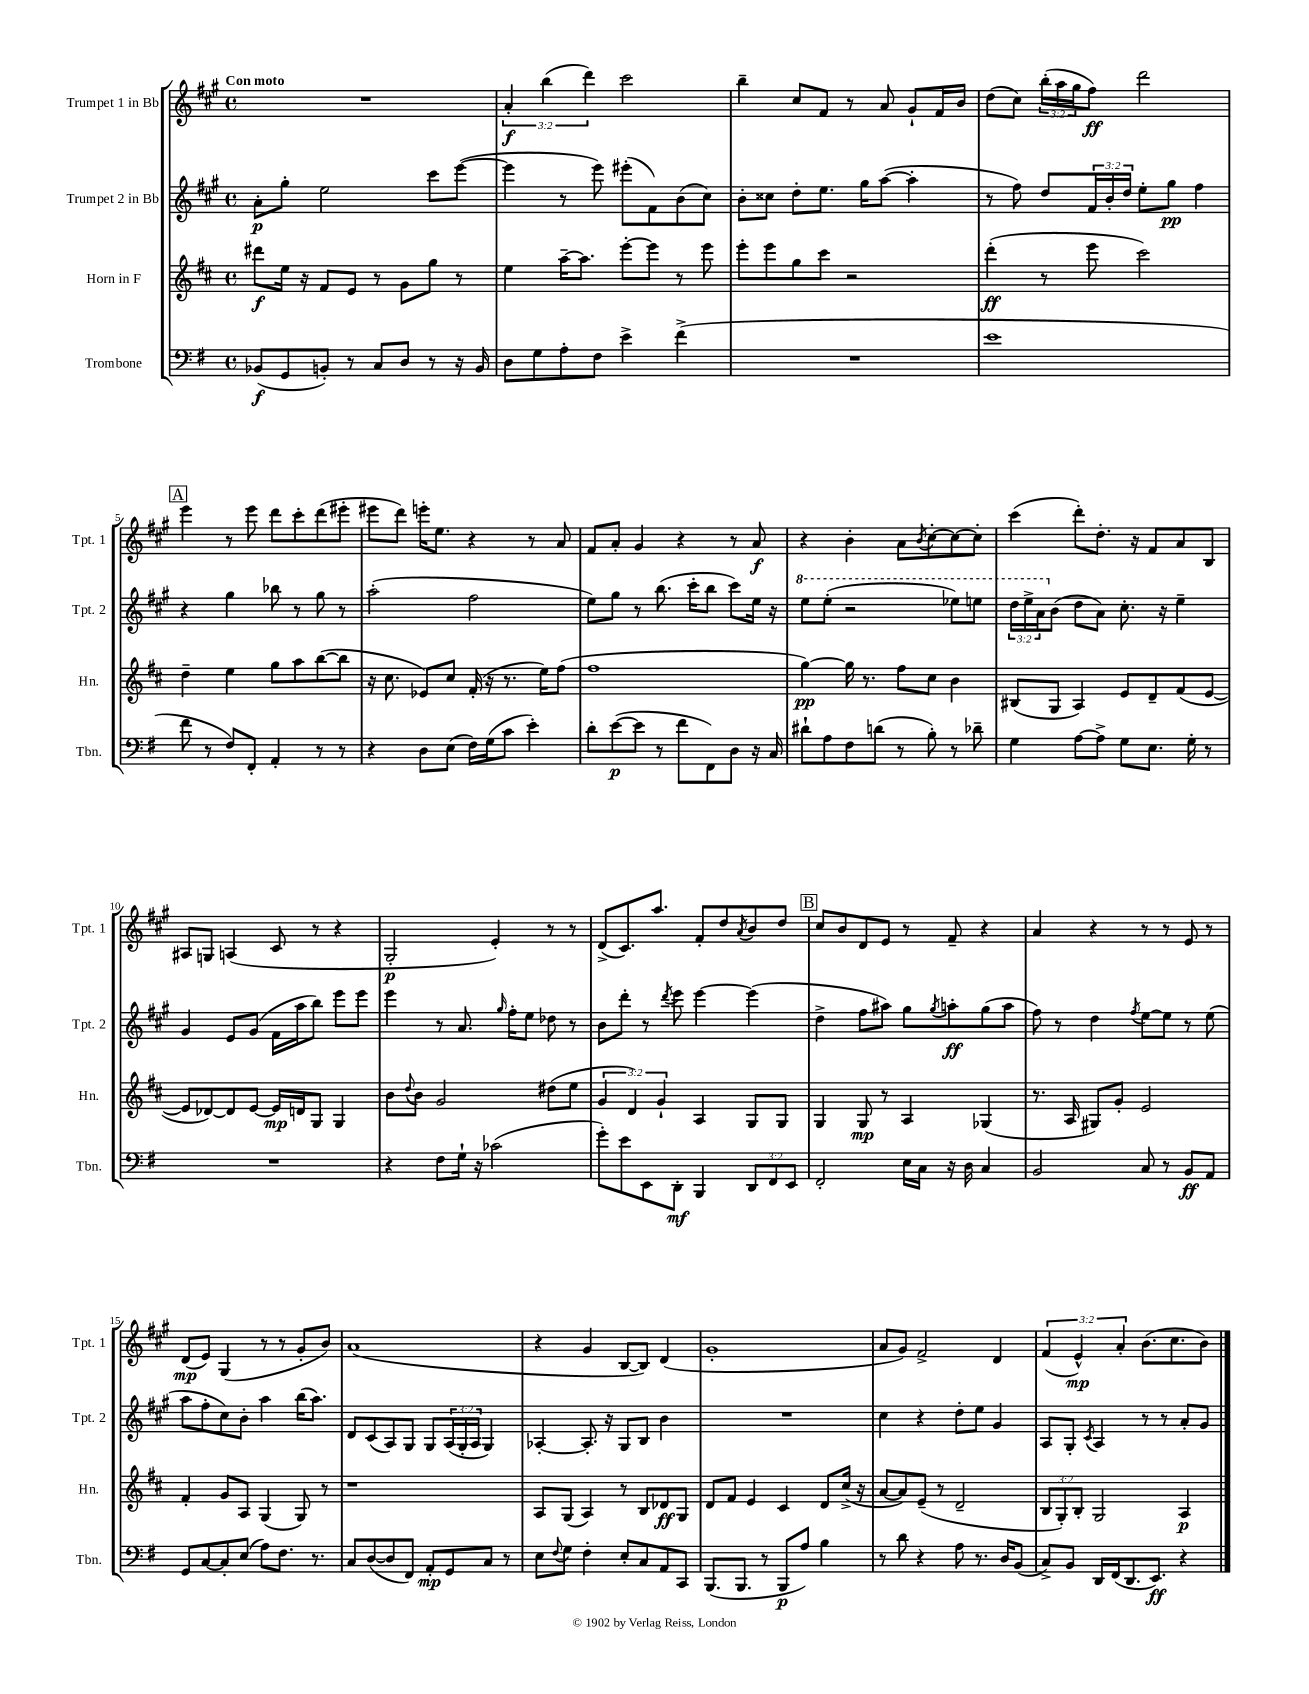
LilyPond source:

<<
\new StaffGroup <<
\new Staff = "s0" \with { instrumentName = "Trumpet 1 in Bb" shortInstrumentName = "Tpt. 1" } {
    \clef treble \key a \major \defaultTimeSignature \time 4/4 \override Staff.TupletNumber.text = #tuplet-number::calc-fraction-text \tempo "Con moto"
    R1 |
    \tuplet 3/2 { a'4-.\f b''4( d'''4) } cis'''2 |
    b''4-- cis''8 fis'8 r8 a'8 gis'8-! fis'16 b'16 |
    d''8( cis''8) \tuplet 3/2 { b''16-.( a''16 gis''16 } fis''8\ff) d'''2 |
    \mark \markup { \box "A" } e'''4 r8 e'''8 d'''8 cis'''8-. d'''8( eis'''8-. |
    eis'''8 d'''8) e'''16-. e''8. r4 r8 a'8 |
    fis'8 a'8-. gis'4 r4 r8 a'8\f |
    r4 b'4-. a'8 \acciaccatura { b'8 } cis''8~-. cis''8~ cis''8-. |
    cis'''4( d'''8-.) d''8.-. r16 fis'8 a'8 b8 |
    ais8 g8 a4( cis'8 r8 r4 |
    gis2-.\p e'4-.) r8 r8 |
    d'8->( cis'8.) a''8. fis'8-. d''8 \acciaccatura { a'8 } b'8 d''8 |
    \mark \markup { \box "B" } cis''8 b'8 d'8 e'8 r8 fis'8-- r4 |
    a'4 r4 r8 r8 e'8 r8 |
    d'8\mp( e'8) gis4( r8 r8 gis'8-. b'8) |
    a'1( |
    r4 gis'4 b8~ b8) d'4( |
    gis'1-. |
    a'8 gis'8) fis'2-> d'4 |
    \tuplet 3/2 { fis'4( e'4-^\mp) a'4-. } b'8.( cis''8. b'8) \bar "|." |
}
\new Staff = "s1" \with { instrumentName = "Trumpet 2 in Bb" shortInstrumentName = "Tpt. 2" } {
    \clef treble \key a \major \defaultTimeSignature \time 4/4 \override Staff.TupletNumber.text = #tuplet-number::calc-fraction-text
    a'8-.\p gis''8-. e''2 cis'''8 e'''8~( |
    e'''4 r8 e'''8) eis'''8-.( fis'8) b'8( cis''8) |
    b'8-. cisis''8 d''8-. e''8. gis''16 a''8~( a''4-. |
    r8 fis''8) d''8 \tuplet 3/2 { fis'16 b'16-. d''16 } e''8-. gis''8\pp fis''4 |
    \mark \markup { \box "A" } r4 gis''4 bes''8 r8 gis''8 r8 |
    a''2-.( fis''2 |
    e''8) gis''8 r8 b''8.( cis'''16-. b''8 cis'''8) e''16 r16 |
    \ottava #1 e'''8 e'''8-.( r2 ees'''8) e'''8 |
    \tuplet 3/2 { d'''16 e'''16-> a''16 \ottava #0 } b'8( d''8 a'8) cis''8.-. r16 e''4-- |
    gis'4 e'8 gis'8( fis'16 a''16 b''8) e'''8 e'''8 |
    e'''4 r8 a'8. \grace { gis''16 } fis''16-. e''8 des''8 r8 |
    b'8 d'''8-. r8 \acciaccatura { d'''8 } e'''8 e'''4~ e'''4( |
    \mark \markup { \box "B" } d''4-> fis''8 ais''8) gis''8 \acciaccatura { gis''8 } a''8-.\ff gis''8( a''8 |
    fis''8) r8 d''4 \acciaccatura { fis''8 } e''8~ e''8 r8 e''8( |
    a''8 fis''8-. cis''8) b'8-. a''4 b''16( a''8.) |
    d'8 cis'8( a8) gis8 gis8 \tuplet 3/2 { a16( gis16-. a16 } gis4) |
    aes4~-. aes8.-. r16 gis8 b8 b'4 |
    R1 |
    cis''4 r4 d''8-. e''8 gis'4 |
    a8 gis8-. \acciaccatura { cis'8 } a4 r8 r8 a'8-. gis'8 \bar "|." |
}
\new Staff = "s2" \with { instrumentName = "Horn in F" shortInstrumentName = "Hn." } {
    \clef treble \key d \major \defaultTimeSignature \time 4/4 \override Staff.TupletNumber.text = #tuplet-number::calc-fraction-text
    dis'''8\f e''16 r16 fis'8 e'8 r8 g'8 g''8 r8 |
    e''4 a''16~-- a''8. e'''8~-. e'''8 r8 e'''8 |
    e'''8-. e'''8 g''8 cis'''8 r2 |
    d'''4-.\ff( r8 e'''8 cis'''2) |
    \mark \markup { \box "A" } d''4-- e''4 g''8 a''8 b''8~( b''8 |
    r16 cis''8. ees'8) cis''8 fis'16-.( r16 r8. e''16) fis''8( |
    fis''1 |
    g''4~\pp) g''16 r8. fis''8 cis''8 b'4 |
    bis8( g8 a4) e'8 d'8-- fis'8( e'8~ |
    e'8 des'8~) des'8 e'8~ e'16\mp d'16 g8 g4 |
    b'8 \appoggiatura { d''8 } b'8 g'2 dis''8( e''8 |
    \tuplet 3/2 { g'4 d'4) g'4-! } a4 g8 g8 |
    \mark \markup { \box "B" } g4 g8\mp r8 a4 ges4( |
    r8. a16 gis8) g'8-. e'2 |
    fis'4-. g'8 a8 g4( g8) r8 |
    r1 |
    a8 g8( a4) r8 b8 des'8\ff g8 |
    d'8 fis'8 e'4 cis'4 d'8 cis''16->( r16 |
    a'8~ a'8) e'8--( r8 d'2-- |
    \tuplet 3/2 { b8 g8-.) b8-. } g2 a4\p \bar "|." |
}
\new Staff = "s3" \with { instrumentName = "Trombone" shortInstrumentName = "Tbn." } {
    \clef bass \key g \major \defaultTimeSignature \time 4/4 \override Staff.TupletNumber.text = #tuplet-number::calc-fraction-text
    bes,8\f( g,8 b,8-.) r8 c8 d8 r8 r16 b,16 |
    d8 g8 a8-. fis8 e'4-> fis'4->( |
    R1 |
    e'1 |
    \mark \markup { \box "A" } fis'8 r8 fis8) fis,8-. a,4-. r8 r8 |
    r4 d8 e8( fis16) g16( c'8 e'4-.) |
    d'8-. e'8~\p( e'8 r8 fis'8 fis,8) d8 r16 c16 |
    dis'8-! a8 fis8 d'8( r8 b8-.) r8 des'8-- |
    g4 a8~ a8-> g8 e8. g16-. r8 |
    R1 |
    r4 fis8 g16-! r16 ces'2( |
    g'8-.) e'8 e,8 d,8-.\mf b,,4 \tuplet 3/2 { d,8 fis,8 e,8 } |
    \mark \markup { \box "B" } fis,2-. e16 c16 r16 d16 c4 |
    b,2 c8 r8 b,8\ff a,8 |
    g,8 c8~ c8-. e8( a8) fis8. r8. |
    c8 d8~( d8 fis,8) a,8-.\mp g,8 c8 r8 |
    e8 \appoggiatura { fis8 } g8 fis4-. e8-. c8 a,8 c,8 |
    b,,8.( b,,8. r8 b,,8\p a8) b4 |
    r8 d'8 r4 a8 r8. d16 b,8( |
    c8->) b,8 d,16 fis,16( d,8. e,8.\ff) r4 \bar "|." |
}
>>
>>
